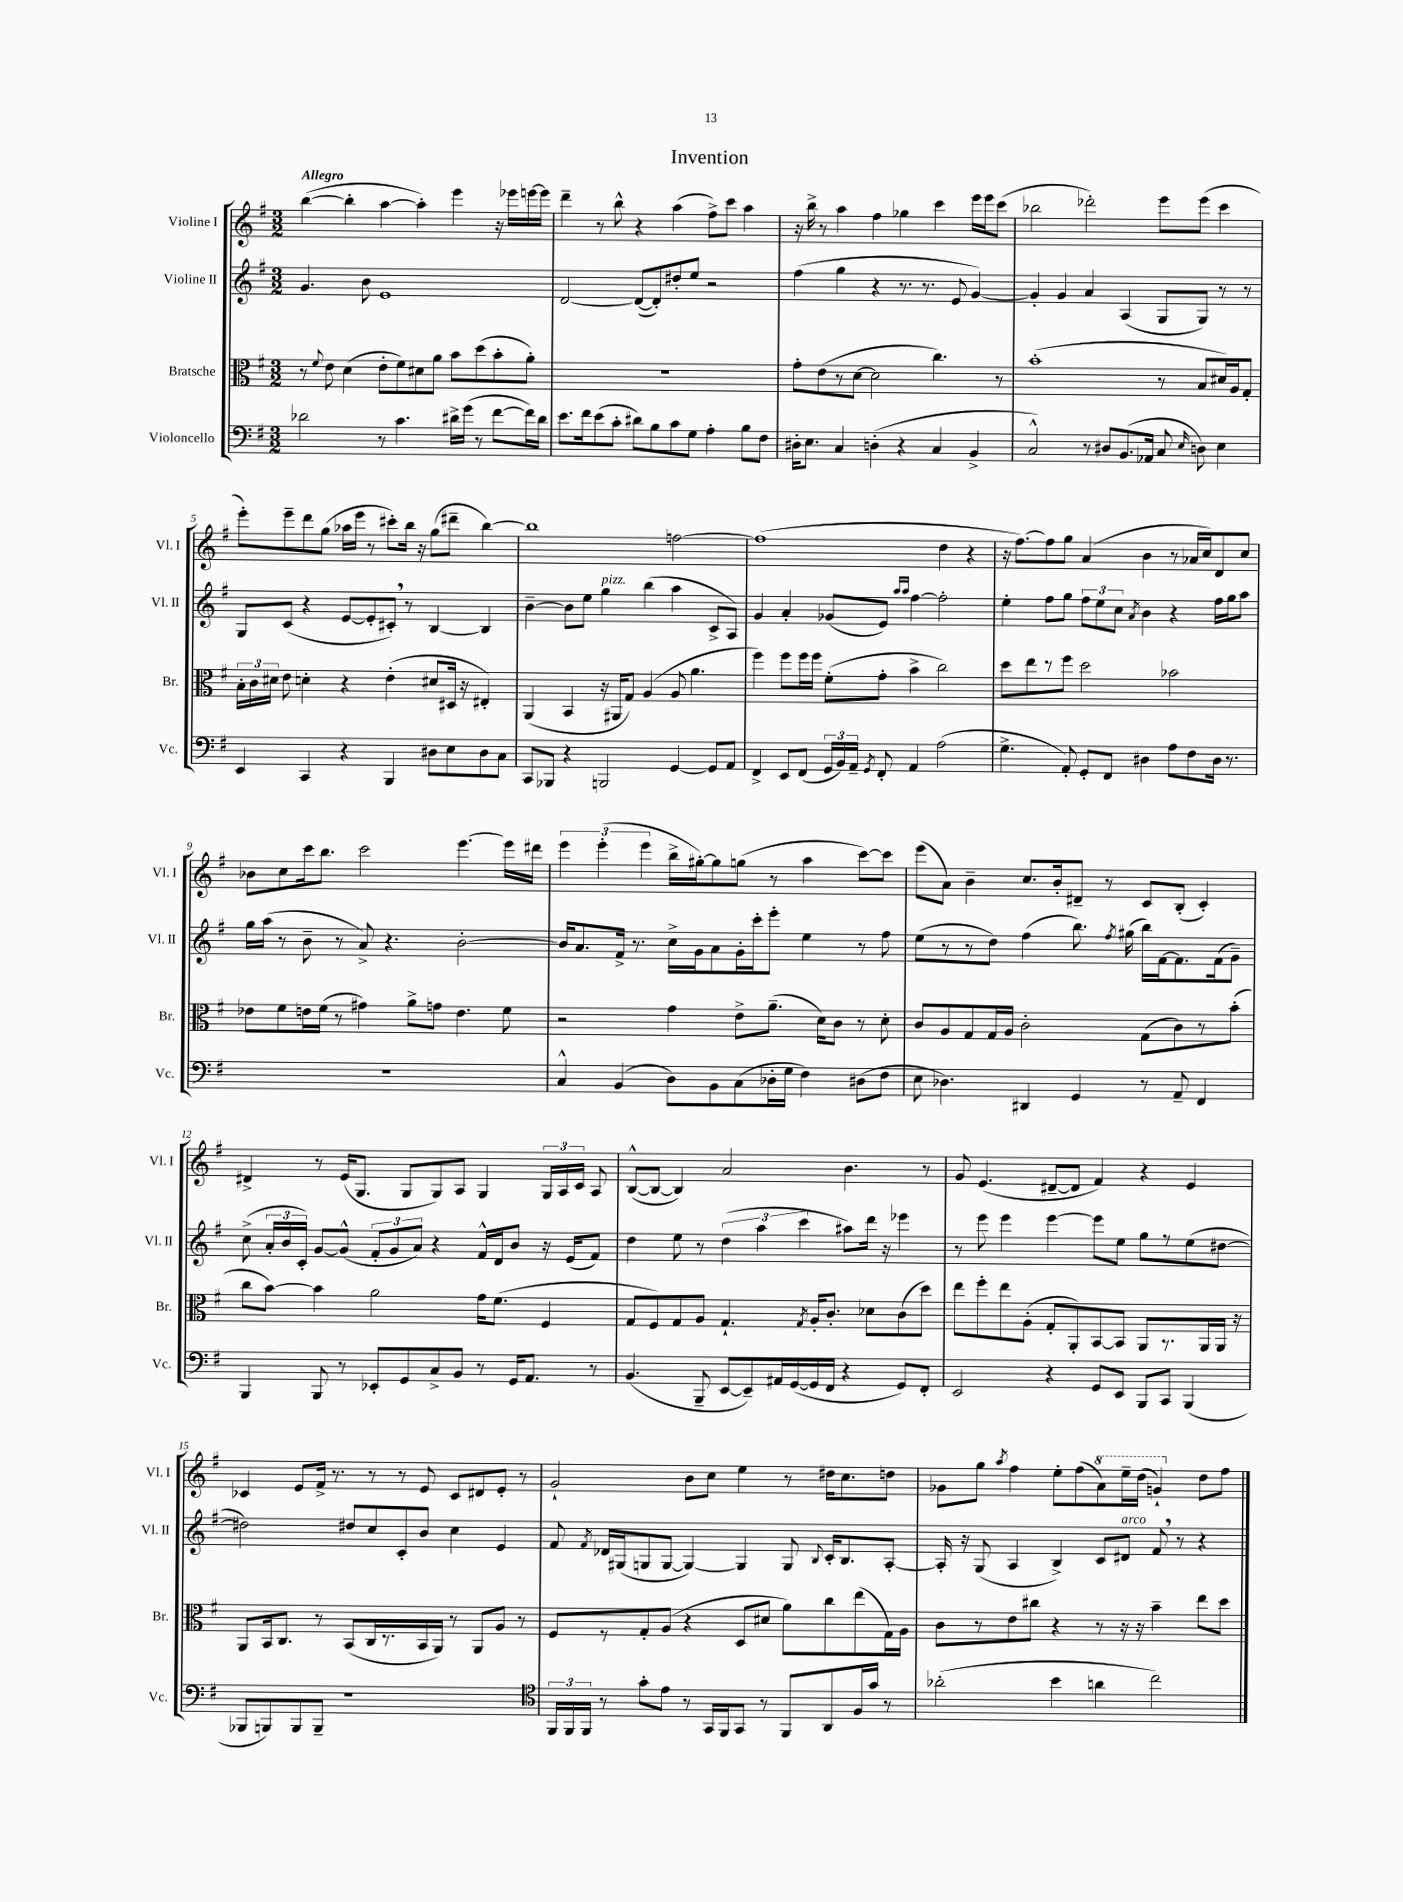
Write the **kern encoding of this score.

**kern	**kern	**kern	**kern
*part4	*part3	*part2	*part1
*staff4	*staff3	*staff2	*staff1
*I"Violoncello	*I"Bratsche	*I"Violine II	*I"Violine I
*I'Vc.	*I'Br.	*I'Vl. II	*I'Vl. I
*clefF4	*clefC3	*clefG2	*clefG2
*k[f#]	*k[f#]	*k[f#]	*k[f#]
*M3/2	*M3/2	*M3/2	*M3/2
=1	=1	=1	=1
!	!	!	!LO:TX:a:B:t=Allegro
2d-X\	8r	4.g/	([4bb\
.	8qqf#/	.	.
.	8e\	.	.
.	(4d\	.	4bb'\]
.	.	8b\	.
8r	8e'\L	1e	[4aa\
4.c\	8f#\)	.	.
.	8d#X\	.	4aa'\])
.	8a\J	.	.
16d#X^\LL	8b\L	.	4eee\
(16g\JJ	.	.	.
8r	(8dd\	.	.
[8f#\L	8b'\	.	16r
.	.	.	16eee-X\LL
16f#\L])	8a'\J)	.	[16eeen\
16d#\JJ	.	.	16eee\JJ]
=2	=2	=2	=2
8.e\L	1.r	[2d/	4ddd~\
16f#\k	.	.	.
(8e\	.	.	8r
8c'\J	.	.	8bb^^\
8d#X\L)	.	(8d/L_	4r
8B\	.	8d'/])	.
8c\	.	8dd#X'/	(4aa\
8G\J	.	8ee/J	.
4A'\	.	2r	8ff#^\L)
.	.	.	8ccc\J
8B\L	.	.	4aa\
8F#\J	.	.	.
=3	=3	=3	=3
16D#X'\KL	8g'\L	(4ff#\	16r
8.E\J	.	.	16bb^\
.	(8e\	.	8r
4C/	8r	4gg\	4aa\
.	[8d\J	.	.
(4Dn'\	2d\]	4r	4ff#\
4r	.	8.r	4gg-X\
.	.	8.r	.
4C/	4.cc\)	.	4ccc\
.	.	8e/	.
4BB^/	.	[4g/)	16eee\LL
.	.	.	16eee\J
.	8r	.	(8ccc\J
=4	=4	=4	=4
2C^^/)	(1b'	4g'/]	2bb-X\
.	.	4g/	.
8r	.	4a/	2ddd-X'\)
8D#X/L	.	.	.
(8.BB/	.	(4A/	.
16AA-X/Jk	.	.	.
8C/	8r	8G/L	8eee\L
16qqE/	.	.	.
8Dn\)	8B/L	8G/J)	(8eee\J
4E\	16d#X/L)	8r	4ccc\
.	16A/J	.	.
.	8G'/J	8r	.
!!LO:LB:g=z
=5	=5	=5	=5
4EE/	24B'\LL	8G/L	8eee'\L)
.	24c\	.	.
.	24d#X\JJ	.	.
.	8e\	(8c/J	8eee~\
4CC/	4dn'\	4r	8ddd\
.	.	.	(8gg\J
4r	4r	[8e/L	16aa-X\LL
.	.	.	16eee\JJ
.	.	8e'/]	8r
4BBB/	(4e'\	8c#X',/J)	8ccc#X'\L)
.	.	8r	16bb\Jk
.	.	.	16r
8D#X\L	8d#X/L	[4B/	(8gg\L
8E\	16D#X/Jk	.	8ddd#X~\J
.	16r	.	.
8D#\	4E#X'/)	4B/]	[4bb\)
8C\J	.	.	.
=6	=6	=6	=6
8CC/L	(4AA/	[4b~\	1bb]
8BBB-X/J	.	.	.
4r	4BB/	8b\L]	.
.	.	8ee\J	.
!	!	!LO:TX:a:i:t=pizz.	!
2BBBn/	16r	4gg\	.
.	16AA#X/KL	.	.
.	8G/J)	.	.
.	(4A/	(4bb\	.
[4GG/	8A/	4aa\	[2ffn\
.	4.a\	.	.
8GG/L]	.	8c^/L	.
8AA/J	.	8A/J)	.
=7	=7	=7	=7
4FF#^/	4ff#\)	4g/	(1ff]
8EE/L	8ff#\L	4a'/	.
(8FF#/J	16ff#\L	.	.
.	16ff#\JJ	.	.
24GG/LL	(8f#'\L	(8g-X/L	.
24BB/)	.	.	.
24AA~/JJ	.	.	.
8qGG/	.	.	.
8FF#'/	8g'\J	8e/J)	.
.	.	16qqaa/LL	.
.	.	16qqaa/JJ	.
4AA/	4b^\	[4ff#\	.
(2A\	2cc\)	2ff#'\]	4dd\
.	.	.	4r
=8	=8	=8	=8
4.G^\	8dd\L	4ee'\	16r
.	.	.	[8.ff#\L)
.	8ee\	.	.
.	8r	8ff#\L	8ff#\]
8AA'/)	8ff#\J	8gg\J	8gg\J
8GG'/L	2dd\	12ff#\L	(4a/
.	.	12ee\	.
8FF#/J	.	.	.
.	.	12cc\J	.
.	.	8qa/	.
4D#X\	.	4b\	4b\
8A\L	2b-X\	4r	8r
8F#\	.	.	16a-X/LL
.	.	.	16cc/J)
16D#\Jk	.	16ff#\LL	8d/
8.r	.	16gg\J	.
.	.	8aa\J	8cc/J
!!LO:LB:g=z
=9	=9	=9	=9
1.r	8e-X\L	16gg\LL	8b-X\L
.	.	(16aa\JJ	.
.	8f#\	8r	8cc\
.	16en\L	8b~\	16ccc\k
.	(16f#\JJ	.	8.bb\J
.	8r	8r	.
.	4g#X\)	8a^/)	2ccc\
.	.	4.r	.
.	8a^\L	.	.
.	8gn\J	.	.
.	4.e\	[2b'\	[4.eee\
.	8f#\	.	16eee\LL]
.	.	.	16ddd#X\JJ
=10	=10	=10	=10
4C^^/	2r	16b/KL]	6eee\
.	.	8.a/	.
.	.	.	(6eee'\
(4BB/	.	16f#^/Jk	.
.	.	8.r	.
.	.	.	6eee\
8D\L)	4g\	16cc^\LL	16bb^\LL
.	.	16g\J	[16gg#X'\J)
8BB\	.	8a\	8gg#\]
(8C\	8e^\L	16g'\L	(8ggn\J
.	.	16ccc'\J	.
16D-X'\L	(8.a~\J	8eee'\J	8r
16G\JJ	.	.	.
4F#\)	.	4ee\	4aa\
.	16d\KL)	.	.
.	8c\J	.	.
(8D#X\L	8r	8r	[8ccc\L)
8F#\J	8d'\	8ff#\	8ccc\J]
=11	=11	=11	=11
8E\	8c/L	(8ee\L	(8eee\L
4.D-X\)	8A/	8r	8a\J)
.	8G/	8r	4b~\
.	16G/L	8dd\J)	.
.	16A/JJ	.	.
4DD#X/	2c'\	(4ff#\	8.cc/L
.	.	.	16b'/k
4GG/	.	8.bb\)	8d#X~/J
.	.	.	8r
.	.	8qff#/	.
.	.	(16gg#X\	.
8r	(8G\L	16bb\LL)	8c/L
.	.	[16f#\J	.
8AA~/	8c\)	8.f#\]	(8B'/J
4FF#/	8r	.	4c'/)
.	.	(16f#\k	.
.	(8b'\J	8g~\J)	.
!!LO:LB:g=z
=12	=12	=12	=12
4BBB/	8cc\L	(8cc^\	4d#X^/
.	[8b\J)	24a'/LL	.
.	.	24b/	.
.	.	24c'/JJ)	.
8BBB/	4b\]	[8g/L	8r
8r	.	(8g^^/J]	(16e/KL
.	.	.	8.G/J
8EE-X'/L	2a\	12f#'/L	.
.	.	12g/	.
8GG/	.	.	8G/L
.	.	12a/J)	.
8C^/	.	4r	8G/)
8BB/J	.	.	8A/J
8r	16g\KL	16f#^^/LL	4G/
.	(8.f#\J	16d/J	.
16GG/KL	.	8b/J	.
8.AA/J	.	.	.
.	4F#/	16r	24G/LL
.	.	.	24A/
.	.	(16e/KL	.
.	.	.	24c/JJ
8r	.	8f#/J)	8A/
=13	=13	=13	=13
(4.BB/	8G/L	4dd\	([8B^^/L
.	8F#/)	.	8B/J_
.	8G/	8ee\	4B/])
8BBB~/	8A/J	8r	.
[8EE/L	4.G`/	(6dd\	2a/
8EE~/])	.	.	.
.	.	6aa\	.
16AA#X/L	.	.	.
([16GG/	.	.	.
.	.	6ccc\	.
.	8qG/	.	.
16GG/]	16A'/KL	.	.
16FF#/JJ	8.c'/J	.	.
4r	.	8aa#X\L)	4.b\
.	8d-X\L	16ddd\Jk	.
.	.	16r	.
8GG/L)	(8c\	4eee-X\	.
8FF#'/J	8dd\J)	.	8r
=14	=14	=14	=14
2EE/	8ee\L	8r	8g/
.	8ff#'\	8eee\	(4.e/
.	8ee\	4eee\	.
.	(8A'\J	.	.
4r	8G'/L	[4eee\	[8d#X~/L
.	8AA'/)	.	8d#/J]
8GG/L	[8BB/	8eee\L]	4f#/)
8EE/J	8BB/J]	8ee\J	.
8BBB/L	8AA/L	8gg\L	4r
8CC/J	8.r	8r	.
(4BBB/	.	(8ee\	4e/
.	16AA/L	.	.
.	16AA/JJ	[8dd#X\J	.
.	16r	.	.
!!LO:LB:g=z
=15	=15	=15	=15
8BBB-X/L	8AA/L	2dd#X\])	4c-X/
8BBBn/)	16BB/k	.	.
.	8.C/J	.	.
8BBB/	.	.	8e/L
8BBB~/J	8r	.	16f#^/Jk
.	.	.	8.r
1r	(8BB/L	8dd#X/L	.
.	16C/L	8cc/	8r
.	8.r	.	.
.	.	8c'/	8r
.	16BB/	8b/J	8e/
.	16AA/JJ)	.	.
.	8r	4cc\	8c-/L
.	8AA/L	.	8d#X/
.	8A/J	4e/	8e'/J
.	8r	.	8r
=16	=16	=16	=16
*clefC4	*	*	*
24FF#/LL	8F#/L	8f#/	2g`/
24FF#/	.	.	.
24FF#/JJ	.	.	.
.	.	8qf#/	.
8r	8r	16d-X/LL	.
.	.	(16G#X/J	.
8g'\L	8G'/	8Gn/	.
8e\J	(8A/J	[8G/J	.
8r	4r	4G/_)	8b\L
16GG/LL	.	.	8cc\J
16FF#/J	.	.	.
8GG/J	8D/L	4G/]	4ee\
8r	8d#X/J	.	.
8FF#/L	8a\L)	8G/	8r
.	.	8qqB/	.
8AA/	8cc\	16c'/KL	16dd#X\KL
.	.	8.B/	8.cc\
16F#/L	(8ee\	.	.
16g/JJ	.	.	.
8r	16G\L)	[8A'/J	8ddn\J
.	16A\JJ	.	.
=17	=17	=17	=17
(2a-X'\	8c\L	16A'/]	8g-X\L
.	.	16r	.
.	8r	(8G/	8gg\J
.	.	.	8qaa/
.	8e\	4A/	4ff#\
.	8cc#X\J	.	.
4b\	4r	4B^/)	8ee'\L
.	.	.	(8ff#\
*	*	*	*8va
4an\	8r	8c/L	8aa\)
!	!	!LO:TX:a:i:t=arco	!
.	16r	8d#X/J	16eee~\L
.	16r	.	(16ddd\JJ
2cc\)	4b~\	8f#,/	4ggn`/)
.	.	8r	.
*	*	*	*X8va
.	8ee\L	4r	8dd\L
.	8dd\J	.	8ff#\J
==	==	==	==
*-	*-	*-	*-
